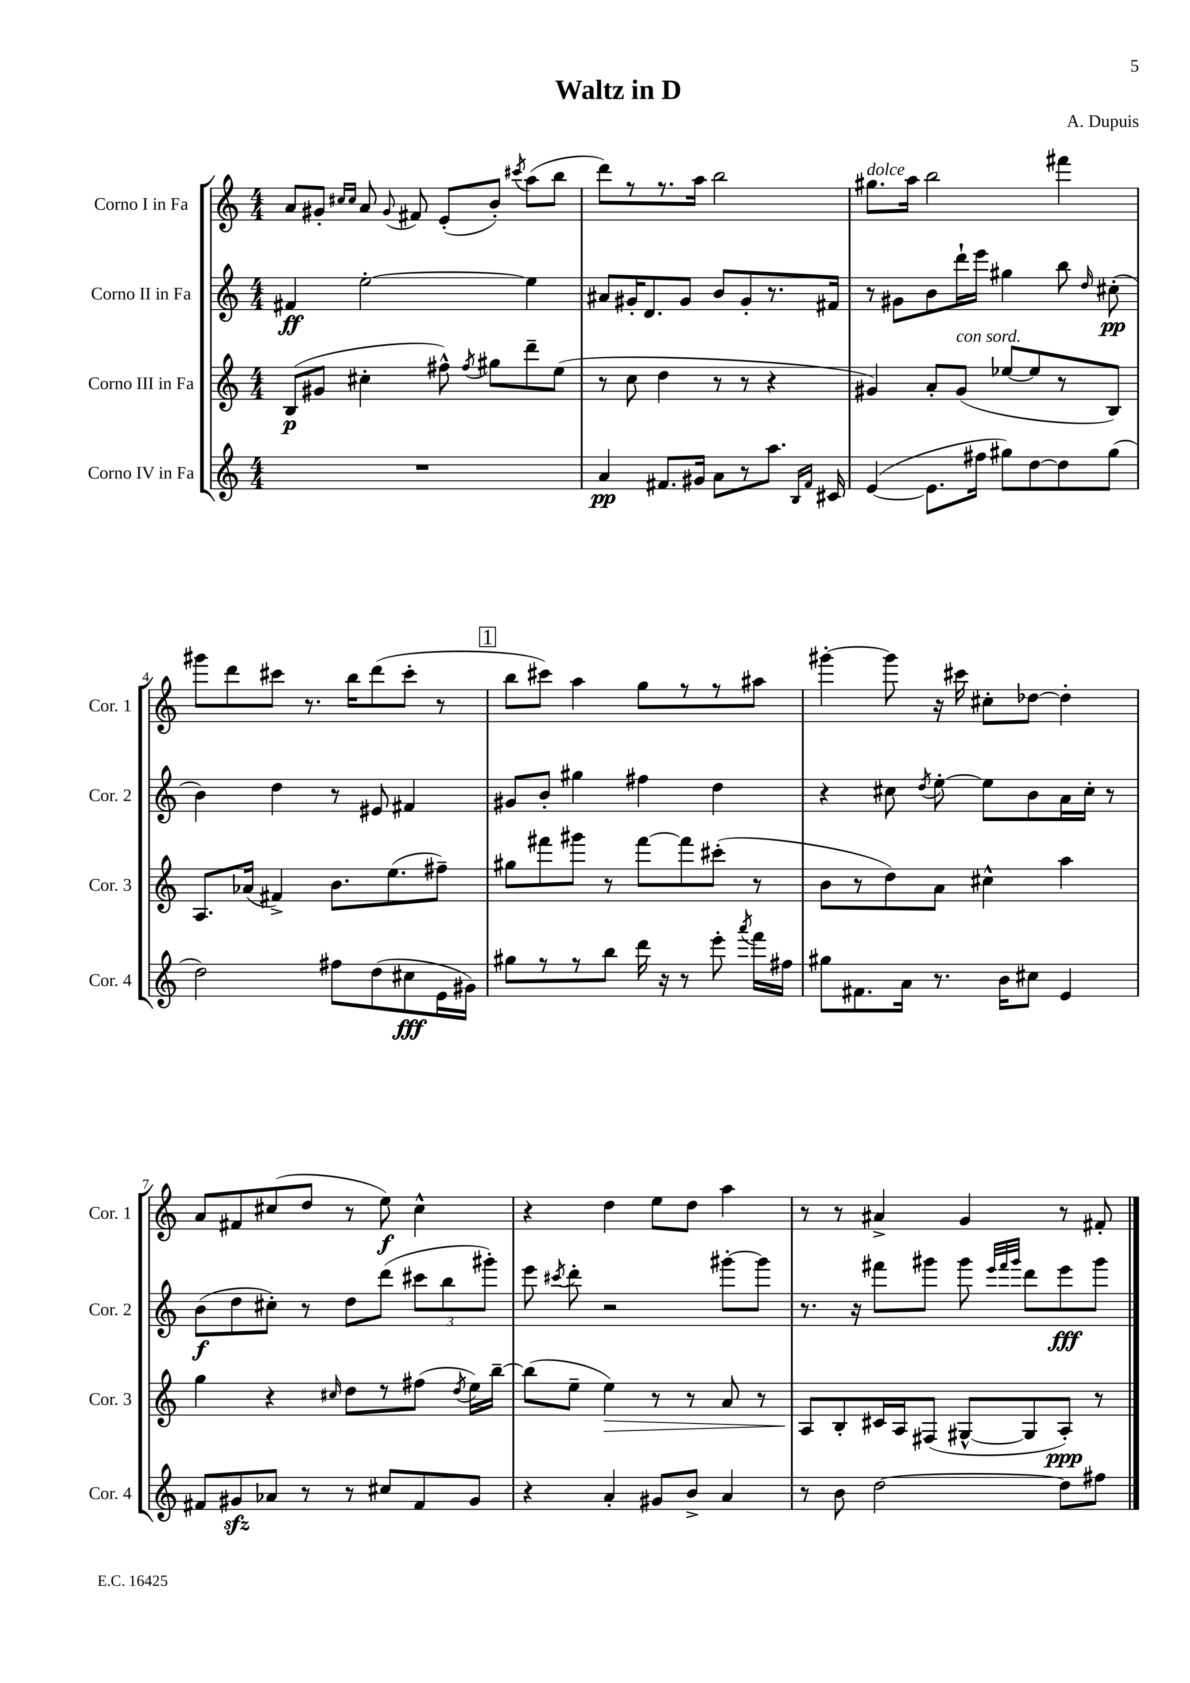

**kern	**dynam	**kern	**dynam	**kern	**dynam	**kern	**dynam
*part4	*part4	*part3	*part3	*part2	*part2	*part1	*part1
*staff4	*staff4	*staff3	*staff3	*staff2	*staff2	*staff1	*staff1
*I"Corno IV in Fa	*	*I"Corno III in Fa	*	*I"Corno II in Fa	*	*I"Corno I in Fa	*
*I'Cor. 4	*	*I'Cor. 3	*	*I'Cor. 2	*	*I'Cor. 1	*
*clefG2	*	*clefG2	*	*clefG2	*	*clefG2	*
*k[]	*	*k[]	*	*k[]	*	*k[]	*
*M4/4	*	*M4/4	*	*M4/4	*	*M4/4	*
=1	=1	=1	=1	=1	=1	=1	=1
1r	.	(8B/L	p	4f#X/	ff	8a/L	.
.	.	8g#X/J	.	.	.	8g#X'/J	.
.	.	.	.	.	.	16qqcc#X/LL	.
.	.	.	.	.	.	16qqcc#/JJ	.
.	.	4cc#X'\	.	[2ee'\	.	8a/	.
.	.	.	.	.	.	8qqg#/	.
.	.	.	.	.	.	8f#X/	.
.	.	8ff#X^^\)	.	.	.	(8e'/L	.
.	.	8qff#/	.	.	.	.	.
.	.	8gg#X\L	.	.	.	8b'/J)	.
.	.	.	.	.	.	8qccc#X/	.
.	.	8ddd~\	.	4ee\]	.	(8aa\L	.
.	.	(8ee\J	.	.	.	8bb\J	.
=2	=2	=2	=2	=2	=2	=2	=2
4a/	pp	8r	.	8a#X/L	.	8ddd\L)	.
.	.	8cc\	.	16g#X'/K	.	8r	.
.	.	.	.	8.d/	.	.	.
8.f#X/L	.	4dd\	.	.	.	8.r	.
.	.	.	.	8g#/J	.	.	.
16g#X/Jk	.	.	.	.	.	16aa\Jk	.
8a\L	.	8r	.	8b/L	.	2bb\	.
8r	.	8r	.	8g#'/	.	.	.
8.aa\J	.	4r	.	8.r	.	.	.
16qqB/LL	.	.	.	.	.	.	.
16qqf#/JJ	.	.	.	.	.	.	.
16c#X/	.	.	.	16f#X/Jk	.	.	.
=3	=3	=3	=3	=3	=3	=3	=3
!	!	!	!	!	!	!LO:TX:a:i:t=dolce	!
([4e/	.	4g#X/)	.	8r	.	8.gg#X\L	.
.	.	.	.	8g#X\L	.	.	.
.	.	.	.	.	.	16aa\Jk	.
8.e\L]	.	8a'/L	.	8b\	.	2bb\	.
!	!	!LO:TX:a:i:t=con sord.	!	!	!	!	!
.	.	(8g#/J	.	16ddd`\L	.	.	.
16ff#X\Jk	.	.	.	16eee\JJ	.	.	.
8gg#X\L)	.	[8ee-X/L	.	4gg#X\	.	.	.
[8dd\	.	8ee-/]	.	.	.	.	.
8dd\]	.	8r	.	8bb\	.	4fff#X\	.
.	.	.	.	16qqdd/	.	.	.
(8gg#\J	.	8B/J)	.	(8cc#X'\	pp	.	.
!!LO:LB:g=z
=4	=4	=4	=4	=4	=4	=4	=4
2dd\)	.	8.A/L	.	4b\)	.	8ggg#X\L	.
.	.	.	.	.	.	8ddd\	.
.	.	(16a-X/Jk	.	.	.	.	.
.	.	4f#X^/)	.	4dd\	.	8ccc#X\J	.
.	.	.	.	.	.	8.r	.
8ff#X\L	.	8.b\L	.	8r	.	.	.
.	.	.	.	.	.	16bb\KL	.
(8dd\	.	.	.	8e#X/	.	(8ddd\	.
.	.	(8.ee\	.	.	.	.	.
8cc#X\	fff	.	.	4f#X/	.	8ccc#'\J	.
16e\L	.	8ff#X~\J)	.	.	.	8r	.
16g#X\JJ)	.	.	.	.	.	.	.
!!LO:REH:place=s1:t=1
=5	=5	=5	=5	=5	=5	=5	=5
8gg#X\L	.	8gg#X\L	.	8g#X/L	.	8bb\L	.
8r	.	8fff#X\	.	8b'/J	.	8ccc#X\J)	.
8r	.	8ggg#X\J	.	4gg#X\	.	4aa\	.
8bb\J	.	8r	.	.	.	.	.
16ddd\	.	[8fff#\L	.	4ff#X\	.	8gg\L	.
16r	.	.	.	.	.	.	.
8r	.	8fff#\]	.	.	.	8r	.
8eee'\	.	(8ccc#X'\J	.	4dd\	.	8r	.
8qaaa/	.	.	.	.	.	.	.
16fff\LL	.	8r	.	.	.	8aa#X\J	.
16ff#X\JJ	.	.	.	.	.	.	.
=6	=6	=6	=6	=6	=6	=6	=6
8gg#X\L	.	8b\L	.	4r	.	[4ggg#X'\	.
8.f#X\	.	8r	.	.	.	.	.
.	.	8dd\)	.	8cc#X\	.	8ggg#\]	.
16a\Jk	.	.	.	.	.	.	.
.	.	.	.	8qdd/	.	.	.
8.r	.	8a\J	.	[8ee'\	.	16r	.
.	.	.	.	.	.	16ccc#X\	.
.	.	4cc#X^^\	.	8ee\L]	.	8cc#X'\L	.
16b\KL	.	.	.	.	.	.	.
8cc#X\J	.	.	.	8b\	.	[8dd-X\J	.
4e/	.	4aa\	.	16a\L	.	4dd-'\]	.
.	.	.	.	16cc#'\JJ	.	.	.
.	.	.	.	8r	.	.	.
!!LO:LB:g=z
=7	=7	=7	=7	=7	=7	=7	=7
8f#X/L	.	4gg\	.	(8b\L	f	8a/L	.
8g#Xzz/	.	.	.	8dd\	.	8f#X/	.
8a-X/J	.	4r	.	8cc#X'\J)	.	(8cc#X/	.
8r	.	.	.	8r	.	8dd/J	.
.	.	16qqcc#X/	.	.	.	.	.
8r	.	8dd\L	.	8dd\L	.	8r	.
8cc#X/L	.	8r	.	(8ddd\J	.	8ee\)	f
8f#/	.	(8ff#X\J	.	12ccc#X\L	.	4cc#^^\	.
.	.	.	.	12bb\	.	.	.
.	.	8qdd/	.	.	.	.	.
8g#/J	.	16ee\LL)	.	.	.	.	.
.	.	.	.	12ggg#X'\J)	.	.	.
.	.	[16bb~\JJ	.	.	.	.	.
=8	=8	=8	=8	=8	=8	=8	=8
4r	.	(8bb\L]	.	8eee\	.	4r	.
.	.	.	.	8qccc#X/	.	.	.
.	.	8ee~\J	.	8ddd'\	.	.	.
!	!	!	!LO:HP:b	!	!	!	!
4a'/	.	4ee\)	>	2r	.	4dd\	.
8g#X/L	.	8r	.	.	.	8ee\L	.
8b^/J	.	8r	.	.	.	8dd\J	.
4a/	.	8a/	.	[8ggg#X'\L	.	4aa\	.
.	.	8r	.	8ggg#\J]	.	.	.
=9	=9	=9	=9	=9	=9	=9	=9
8r	.	8A/L	.	8.r	.	8r	.
8b\	.	8B'/	]	.	.	8r	.
.	.	.	.	16r	.	.	.
[2dd\	.	16c#X/L	.	8fff#X\L	.	4a#X^/	.
.	.	16A/J	.	.	.	.	.
.	.	(8F#X/J	.	8ggg#X\J	.	.	.
.	.	[8G#X^^/L	.	8ggg#\	.	4g/	.
.	.	.	.	32qqeee/LLL	.	.	.
.	.	.	.	32qqfff#/	.	.	.
.	.	.	.	32qqggg#/JJJ	.	.	.
.	.	8G#/]	.	8ddd\L	.	.	.
8dd\L]	.	8A'/J)	ppp	8eee\	fff	8r	.
8ff#X\J	.	8r	.	8ggg#\J	.	8f#X'/	.
==	==	==	==	==	==	==	==
*-	*-	*-	*-	*-	*-	*-	*-
